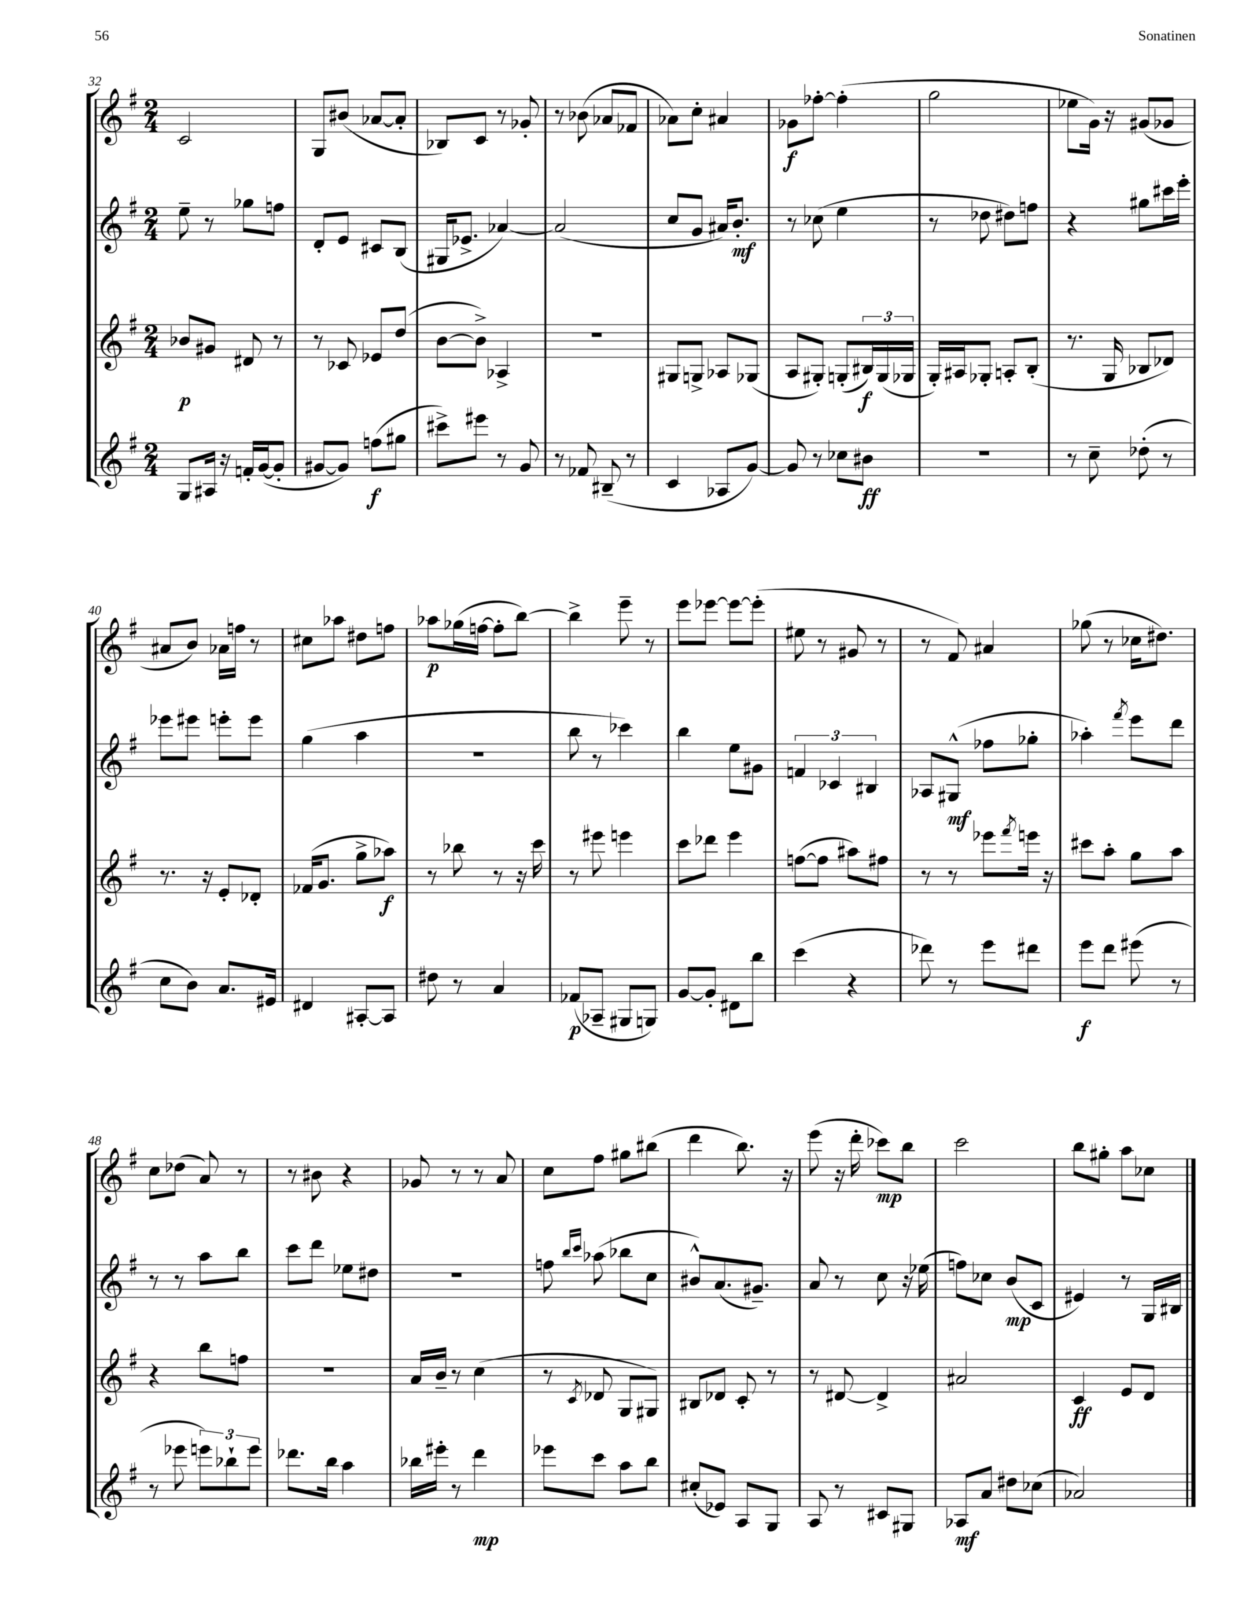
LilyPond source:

<<
\new StaffGroup <<
\new Staff = "s0" {
    \clef treble \key g \major \numericTimeSignature \time 2/4
    c'2 |
    g8 bis'8( aes'8~ aes'8-. |
    bes8) c'8 r8 ges'8-. |
    r8 bes'8( aes'8 fes'8 |
    aes'8) c''8-. ais'4 |
    ges'8\f fes''8~-. fes''4-.( |
    g''2 |
    ees''8 g'16) r16 gis'8( ges'8 |
    ais'8 b'8) aes'16 f''16 r8 |
    cis''8 aes''8 dis''8 f''8 |
    aes''8\p ges''16( f''16~ f''8-. b''8~) |
    b''4-> e'''8-- r8 |
    e'''8 ees'''8~ ees'''8~ ees'''8-.( |
    eis''8 r8 gis'8 r8 |
    r8 fis'8) ais'4 |
    ges''8( r8 ces''16 dis''8.) |
    c''8 des''8( a'8) r8 |
    r8 bis'8 r4 |
    ges'8 r8 r8 a'8 |
    c''8 fis''8 gis''8 bis''8( |
    d'''4 b''8.) r16 |
    e'''8( r16 d'''16-. ces'''8\mp) b''8 |
    c'''2 |
    b''8 gis''8-. a''8 ces''8 \bar "|." |
}
\new Staff = "s1" {
    \clef treble \key g \major \numericTimeSignature \time 2/4
    e''8-- r8 ges''8 f''8 |
    d'8-. e'8 cis'8 b8( |
    gis16 ees'8.-> aes'4~) |
    aes'2( |
    c''8 g'8 ais'16) b'8.-.\mf |
    r8 ces''8( e''4 |
    r8 des''8 dis''8) f''8 |
    r4 gis''8 cis'''16 e'''16-. |
    ees'''8 eis'''8 e'''8-. e'''8 |
    g''4( a''4 |
    r2 |
    b''8 r8 ces'''4) |
    b''4 e''8 gis'8 |
    \tuplet 3/2 { f'4 ces'4 bis4 } |
    aes8 gis8-^\mf( fes''8 ges''8-. |
    aes''4-.) \acciaccatura { fis'''8 } e'''8 d'''8 |
    r8 r8 a''8 b''8 |
    c'''8 d'''8 ees''8 dis''8 |
    R2 |
    f''8 \grace { b''16 c'''16 } aes''8( bes''8 c''8 |
    bis'8-^) a'8.( gis'8.--) |
    a'8 r8 c''8 r16 ees''16( |
    f''8) ces''8 b'8\mp( c'8 |
    eis'4) r8 g16 bis16 \bar "|." |
}
\new Staff = "s2" {
    \clef treble \key g \major \numericTimeSignature \time 2/4
    bes'8\p gis'8 dis'8 r8 |
    r8 ces'8 ees'8 d''8( |
    b'8~ b'8->) aes4-> |
    R2 |
    gis8 g8-> aes8 ges8( |
    a8 gis8-.) g8-.( \tuplet 3/2 { bis16\f) g16( ges16 } |
    g16-.) ais16 ges8-. a8-. b8-.( |
    r8. g16 bes8 des'8) |
    r8. r16 e'8-. des'8-. |
    fes'16( g'8. g''8-> aes''8\f) |
    r8 bes''8 r8 r16 c'''16 |
    r8 eis'''8 e'''4 |
    c'''8 des'''8 e'''4 |
    f''8~( f''8 ais''8) fis''8 |
    r8 r8 ees'''8 \acciaccatura { fis'''8 } e'''16 r16 |
    cis'''8 a''8-. g''8 a''8 |
    r4 b''8 f''8 |
    r2 |
    a'16 b'16-- r8 c''4( |
    r8 \acciaccatura { c'8 } des'8 g8 gis8) |
    bis8 des'8 c'8-. r8 |
    r8 dis'8~ dis'4-> |
    ais'2 |
    c'4\ff e'8 d'8 \bar "|." |
}
\new Staff = "s3" {
    \clef treble \key g \major \numericTimeSignature \time 2/4
    g8 ais16 r16 f'16-. g'16~( g'8-. |
    gis'8~ gis'8) f''8\f( gis''8 |
    cis'''8->) eis'''8 r8 g'8 |
    r8 fes'8 bis8--( r8 |
    c'4 aes8 g'8~) |
    g'8 r8 ces''8 bis'8\ff |
    r2 |
    r8 c''8-- des''8-.( r8 |
    c''8 b'8) a'8. eis'16 |
    dis'4 ais8~-. ais8 |
    dis''8 r8 a'4 |
    fes'8\p( aes8-- gis8 g8) |
    g'8~ g'8-. dis'8 b''8 |
    c'''4( r4 |
    des'''8) r8 e'''8 dis'''8 |
    e'''8\f d'''8 eis'''8( r8 |
    r8 ees'''8 \tuplet 3/2 { e'''8) bes''8-! e'''8 } |
    des'''8. b''16 a''4 |
    bes''16 eis'''16-. r8 d'''4\mp |
    ees'''8 c'''8 a''8 b''8 |
    cis''8-.( ees'8) a8 g8 |
    a8 r8 cis'8 gis8 |
    aes8\mf a'8 dis''8 ces''8( |
    aes'2) \bar "|." |
}
>>
>>
\layout { \context { \Score currentBarNumber = #32 } }
